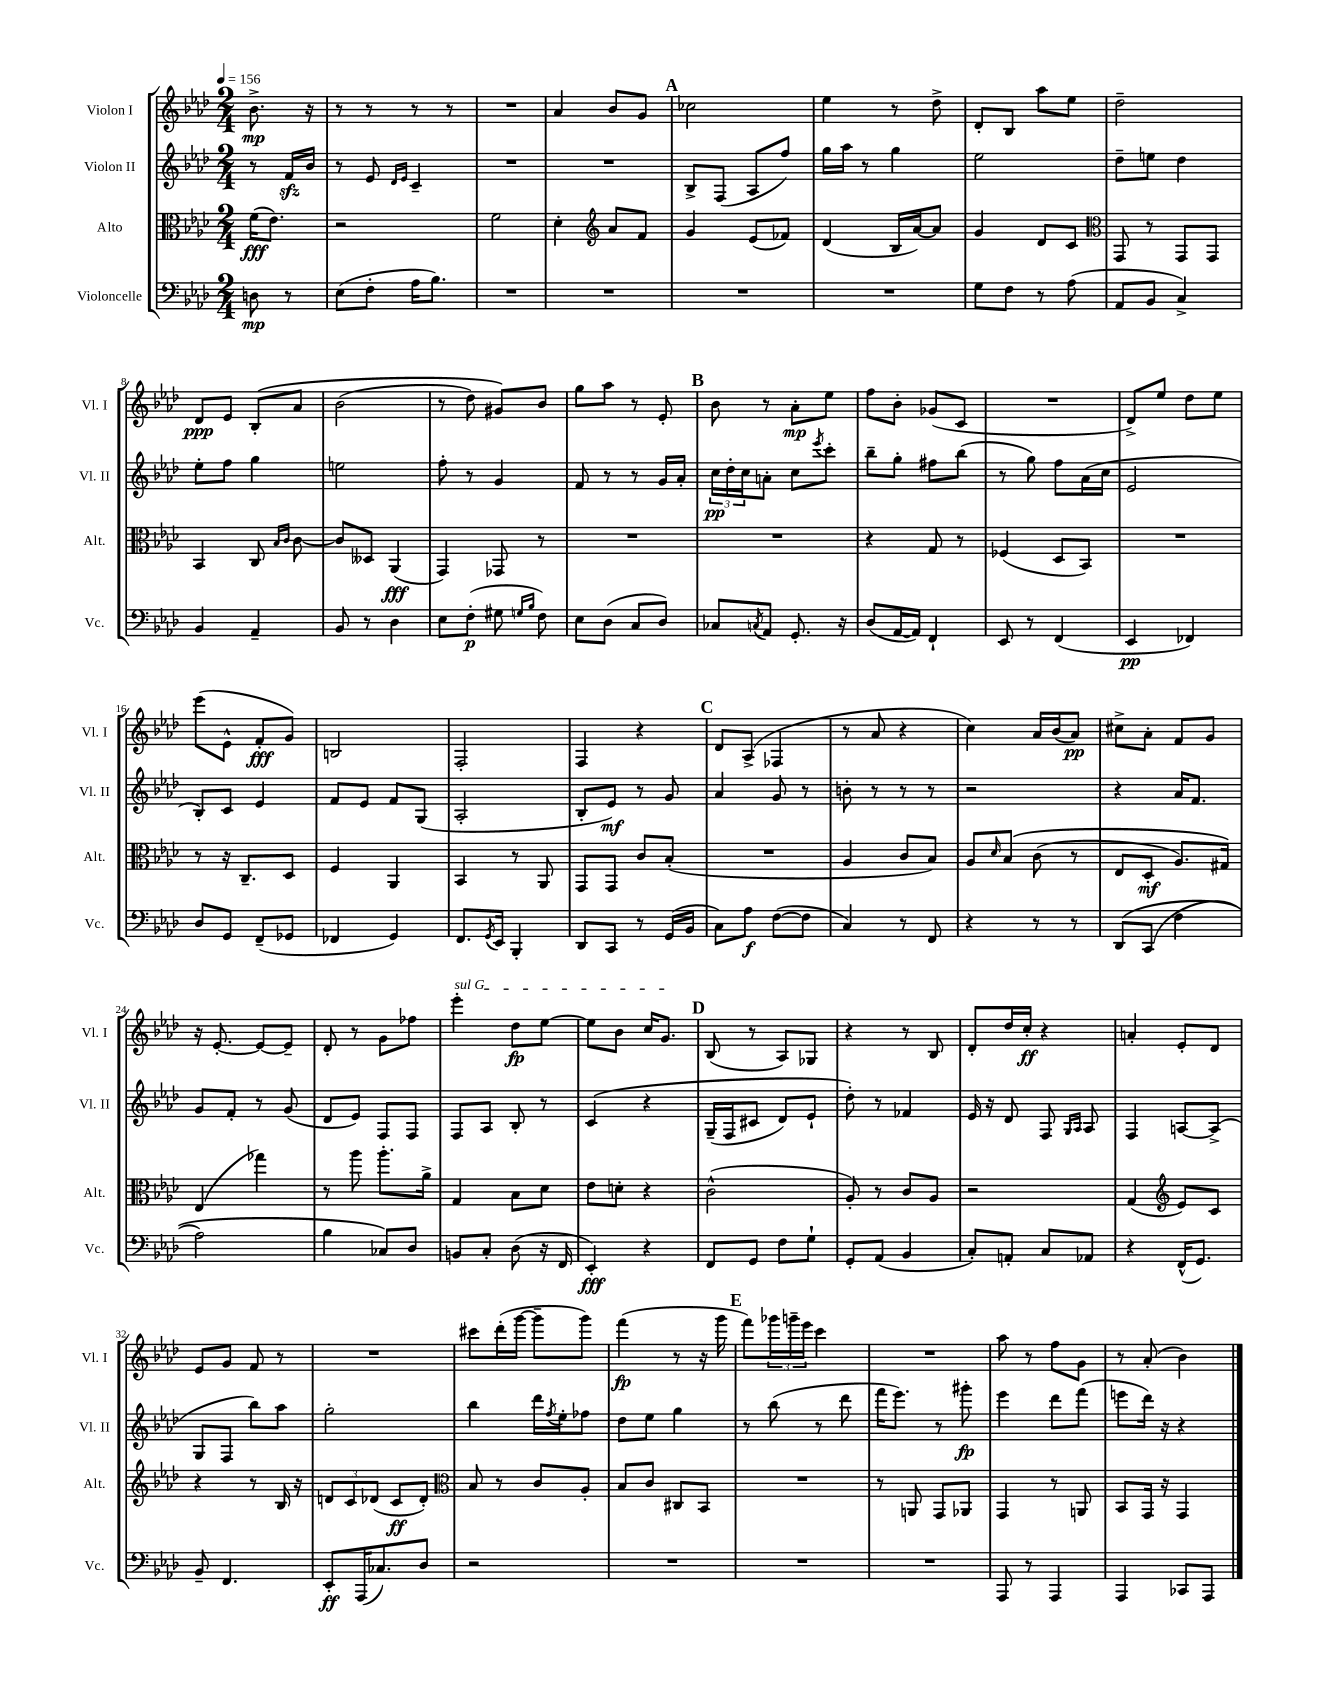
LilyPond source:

<<
\new StaffGroup <<
\new Staff = "s0" \with { instrumentName = "Violon I" shortInstrumentName = "Vl. I" } {
    \clef treble \key aes \major \numericTimeSignature \time 2/4 \partial 4 \tempo 4 = 156
    bes'8.->\mp r16 |
    r8 r8 r8 r8 |
    R2 |
    aes'4 bes'8 g'8 |
    \mark \markup { \bold "A" } ces''2 |
    ees''4 r8 des''8-> |
    des'8-. bes8 aes''8 ees''8 |
    des''2-- |
    des'8\ppp ees'8 bes8-.\( aes'8 |
    bes'2( |
    r8 des''8) gis'8\) bes'8 |
    g''8 aes''8 r8 ees'8-. |
    \mark \markup { \bold "B" } bes'8 r8 aes'8-.\mp ees''8 |
    f''8 bes'8-. ges'8( c'8 |
    R2 |
    des'8->) ees''8 des''8 ees''8 |
    ees'''8( ees'8-^ f'8-.\fff g'8) |
    b2 |
    f2-. |
    f4 r4 |
    \mark \markup { \bold "C" } des'8 aes8->( fes4 |
    r8 aes'8 r4 |
    c''4) aes'16 bes'16( aes'8\pp) |
    cis''8-> aes'8-. f'8 g'8 |
    r16 ees'8.~-. ees'8~ ees'8-- |
    des'8-. r8 g'8 fes''8 |
    \once \override TextSpanner.bound-details.left.text = \markup { \italic "sul G" } ees'''4-.\startTextSpan des''8\fp ees''8~ |
    ees''8 bes'8 c''16 g'8.\stopTextSpan |
    \mark \markup { \bold "D" } bes8( r8 aes8) ges8 |
    r4 r8 bes8 |
    des'8-. des''16 c''16-.\ff r4 |
    a'4-. ees'8-. des'8 |
    ees'8 g'8 f'8 r8 |
    R2 |
    cis'''8 des'''16-.( g'''16~ g'''8-- g'''8) |
    f'''4\fp( r8 r16 g'''16 |
    \mark \markup { \bold "E" } f'''8) \tuplet 3/2 { ges'''16 g'''16-- ees'''16 } c'''4 |
    R2 |
    aes''8 r8 f''8 g'8 |
    r8 aes'8-.( bes'4) \bar "|." |
}
\new Staff = "s1" \with { instrumentName = "Violon II" shortInstrumentName = "Vl. II" } {
    \clef treble \key aes \major \numericTimeSignature \time 2/4 \partial 4
    r8 f'16\sfz bes'16 |
    r8 ees'8 \grace { des'16 ees'16 } c'4-- |
    R2 |
    R2 |
    \mark \markup { \bold "A" } bes8-> f8( aes8 f''8) |
    g''16 aes''16 r8 g''4 |
    ees''2 |
    des''8-- e''8 des''4 |
    ees''8-. f''8 g''4 |
    e''2 |
    f''8-. r8 g'4 |
    f'8 r8 r8 g'16 aes'16-. |
    \mark \markup { \bold "B" } \tuplet 3/2 { c''16\pp des''16-. c''16 } a'8-. c''8 \acciaccatura { ees'''8 } c'''8-. |
    bes''8-- g''8-. fis''8 bes''8( |
    r8 g''8) f''8 aes'16( c''16 |
    ees'2 |
    bes8-.) c'8 ees'4 |
    f'8 ees'8 f'8 g8( |
    aes2-. |
    bes8-. ees'8\mf) r8 g'8 |
    \mark \markup { \bold "C" } aes'4 g'8 r8 |
    b'8-. r8 r8 r8 |
    r2 |
    r4 aes'16 f'8. |
    g'8 f'8-. r8 g'8( |
    des'8 ees'8) f8 f8 |
    f8 aes8 bes8-. r8 |
    c'4\( r4 |
    \mark \markup { \bold "D" } g16--( f16 cis'8 des'8) ees'8-! |
    des''8-.\) r8 fes'4 |
    ees'16 r16 des'8 f8 \grace { g16 aes16 } aes8 |
    f4 a8~ a8->( |
    g8 f8 bes''8) aes''8 |
    g''2-. |
    bes''4 des'''16 \acciaccatura { f''8 } ees''16-. fes''8 |
    des''8 ees''8 g''4 |
    \mark \markup { \bold "E" } r8 bes''8( r8 des'''8 |
    f'''16 ees'''8.) r8 gis'''8-.\fp |
    ees'''4 des'''8 f'''8( |
    e'''8 des'''16) r16 r4 \bar "|." |
}
\new Staff = "s2" \with { instrumentName = "Alto" shortInstrumentName = "Alt." } {
    \clef alto \key aes \major \numericTimeSignature \time 2/4 \partial 4
    f'16\fff( ees'8.) |
    r2 |
    f'2 |
    des'4-. \clef treble aes'8 f'8 |
    \mark \markup { \bold "A" } g'4 ees'8( fes'8) |
    des'4( bes16 aes'16~) aes'8 |
    g'4 des'8 c'8 |
    \clef alto g,8 r8 g,8 g,8 |
    bes,4 c8 \grace { bes16 c'16 } c'8~ |
    c'8 deses8 aes,4\fff( |
    g,4) ges,8 r8 |
    R2 |
    \mark \markup { \bold "B" } R2 |
    r4 g8 r8 |
    fes4( des8 bes,8) |
    R2 |
    r8 r16 c8.-- des8 |
    f4 aes,4 |
    bes,4 r8 aes,8 |
    g,8 g,8 c'8 bes8-.( |
    \mark \markup { \bold "C" } R2 |
    aes4 c'8 bes8) |
    aes8 \grace { des'16 } bes8\( c'8( r8 |
    ees8 des8-.\mf aes8.) gis16\) |
    ees4( ges''4) |
    r8 aes''8 aes''8.-. aes'16-> |
    g4 bes8 des'8 |
    ees'8 d'8-. r4 |
    \mark \markup { \bold "D" } c'2-^( |
    aes8-.) r8 c'8 aes8 |
    r2 |
    g4( \clef treble ees'8) c'8 |
    r4 r8 bes16 r16 |
    \tuplet 3/2 { d'8 c'8 des'8( } c'8\ff des'8-.) |
    \clef alto bes8 r8 c'8 aes8-. |
    bes8 c'8 cis8 bes,8 |
    \mark \markup { \bold "E" } R2 |
    r8 a,8 g,8 aes,8 |
    g,4 r8 a,8 |
    bes,8 g,16 r16 g,4 \bar "|." |
}
\new Staff = "s3" \with { instrumentName = "Violoncelle" shortInstrumentName = "Vc." } {
    \clef bass \key aes \major \numericTimeSignature \time 2/4 \partial 4
    d8\mp r8 |
    ees8( f8-. aes16 bes8.) |
    R2 |
    R2 |
    \mark \markup { \bold "A" } R2 |
    R2 |
    g8 f8 r8 aes8( |
    aes,8 bes,8 c4->) |
    bes,4 aes,4-- |
    bes,8 r8 des4 |
    ees8 f8-.\p( gis8 \grace { g16 bes16 } f8) |
    ees8 des8( c8 des8) |
    \mark \markup { \bold "B" } ces8 \acciaccatura { c8 } aes,8 g,8.-. r16 |
    des8( aes,16~ aes,16) f,4-! |
    ees,8 r8 f,4( |
    ees,4\pp fes,4) |
    des8 g,8 f,8--( ges,8 |
    fes,4 g,4) |
    f,8. \acciaccatura { g,8 } ees,16 bes,,4-. |
    des,8 c,8 r8 g,16( bes,16 |
    \mark \markup { \bold "C" } c8) aes8\f f8~( f8 |
    c4) r8 f,8 |
    r4 r8 r8 |
    des,8\( c,8( f4 |
    aes2) |
    bes4 ces8\) des8 |
    b,8 c8-. des8( r16 f,16 |
    ees,4-.\fff) r4 |
    \mark \markup { \bold "D" } f,8 g,8 f8 g8-! |
    g,8-. aes,8( bes,4 |
    c8-.) a,8-. c8 aes,8 |
    r4 f,16-^( g,8.) |
    bes,8-- f,4. |
    ees,8-.\ff aes,,16( ces8.) des8 |
    r2 |
    R2 |
    \mark \markup { \bold "E" } R2 |
    R2 |
    aes,,8 r8 aes,,4 |
    aes,,4 ces,8 aes,,8 \bar "|." |
}
>>
>>
